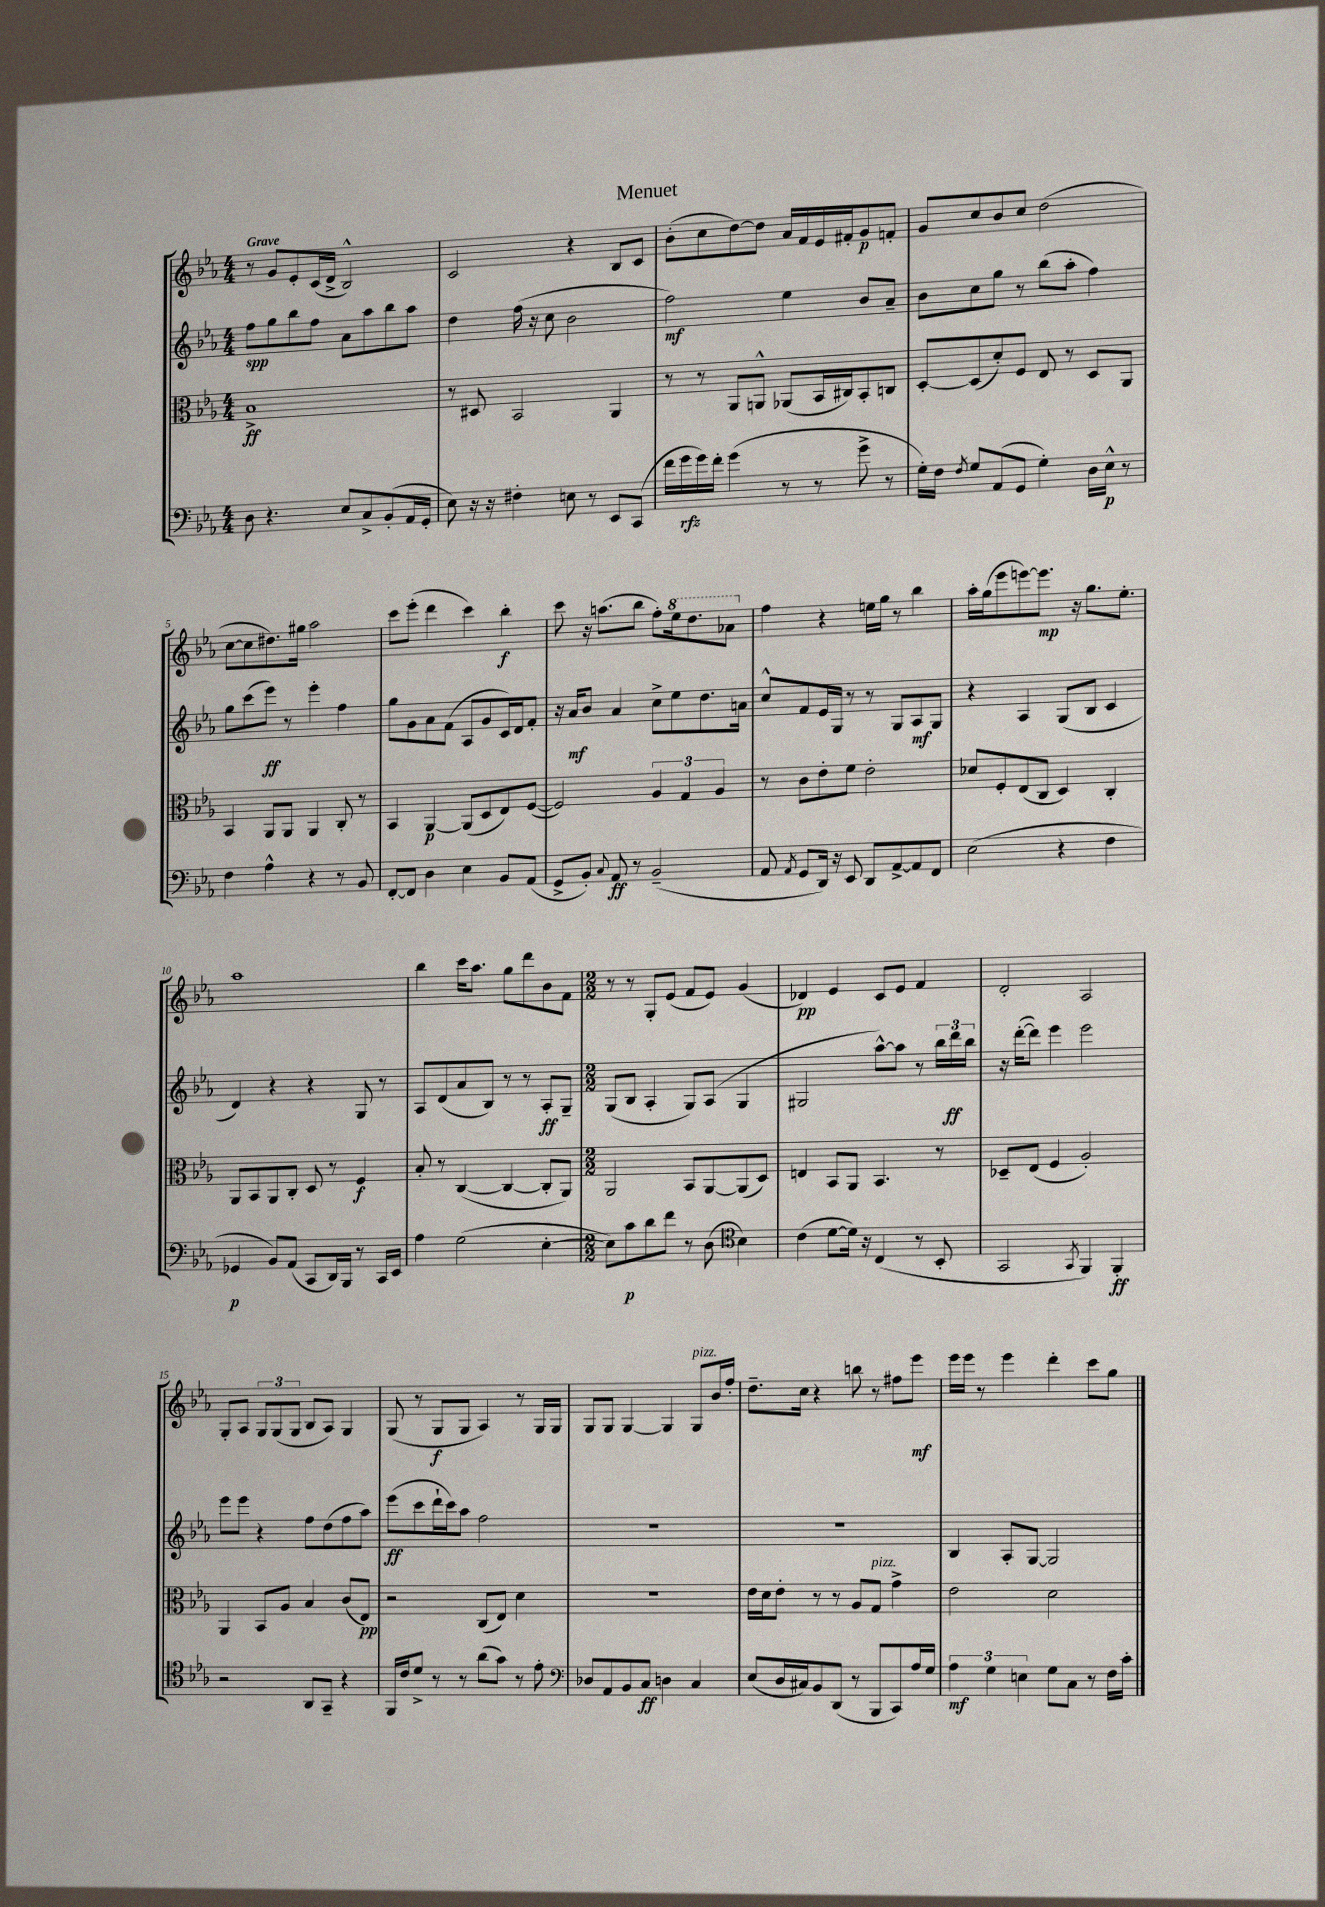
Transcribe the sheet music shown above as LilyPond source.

\header { title = "Menuet" }
<<
\new StaffGroup <<
\new Staff = "s0" {
    \clef treble \key ees \major \numericTimeSignature \time 4/4 \tempo "Grave"
    \autoBeamOff r8 g'8[ ees'8-. c'16( d'16]-> bes2-^) |
    c'2 r4 bes8[ c'8] |
    bes'8[-.( c''8 d''8~) d''8] aes'16[ f'16 ees'16 fis'16-. g'8\p f'8]-. |
    g'8[ c''8 bes'8 c''8] d''2( |
    c''8[~ c''8 dis''8.) gis''16] aes''2 |
    c'''8[ ees'''8]-.( d'''4 c'''4) bes''4-.\f |
    c'''8 r16 a''8.[( bes''8] f''8[-.) \ottava #1 ees'''16 d'''8. aes''8] \ottava #0 |
    f''4 r4 e''16[ g''16] r8 bes''4 |
    aes''16[-. g''16( ees'''8 e'''8~) e'''8.]\mp r16 g''8.[ ees''8.]-. |
    aes''1 |
    bes''4 c'''16[ aes''8.] g''8[ d'''8 bes'8 f'8] |
    \numericTimeSignature \time 2/2 r8 r8 g8[-. ees'8]( f'8[ ees'8]) g'4( |
    des'4\pp) ees'4 c'8[ ees'8] f'4 |
    d'2-. aes2 |
    g8[-. aes8] \tuplet 3/2 { g8[ g8( g8] } bes8[ aes8]) g4 |
    g8( r8 g8[\f g8] aes4) r8 g16[ g16] |
    g8[ g8] g4~ g4 g8[^\markup { \italic "pizz." } bes'16 f''16]-. |
    d''8.[-- c''16] r4 b''8 r8 fis''8[ ees'''8]\mf |
    ees'''16[ ees'''16] r8 ees'''4 d'''4-. c'''8[ g''8] \bar "|." |
}
\new Staff = "s1" {
    \clef treble \key ees \major \numericTimeSignature \time 4/4
    \autoBeamOff f''8[\spp g''8 bes''8 f''8] aes'8[ aes''8 bes''8 aes''8] |
    d''4 f''16( r16 c''8 bes'2 |
    f''2\mf) ees''4 bes'8[ aes'8]-- |
    bes'8[ c''8 g''8] r8 bes''8[( aes''8]-. f''4) |
    g''8[ c'''8( ees'''8]\ff) r8 ees'''4-. f''4 |
    g''8[ g'8 aes'8 f'8]( aes8[ g'8 c'16) d'16 f'8]-. |
    r16 aes'16[\mf bes'8] aes'4 c''8[-> ees''8 d''8. a'16] |
    c''8[-^ f'8 ees'16 g16] r8 r8 g8[ aes8\mf g8] |
    r4 aes4 g8[( bes8] c'4 |
    d'4) r4 r4 g8 r8 |
    aes8[ d'8( aes'8 bes8]) r8 r8 aes8[-.\ff g8]-- |
    \numericTimeSignature \time 2/2 g8[( bes8] aes4-. g8[) aes8]( g4 |
    gis2 aes''8[~-^) aes''8] r8 \tuplet 3/2 { bes''16[ d'''16\ff bes''16] } |
    r16 d'''16[~-.( d'''8]) ees'''4 ees'''2 |
    ees'''8[ ees'''8] r4 f''8[ d''8( f''8 aes''8]) |
    ees'''8[\ff( c'''8 d'''16-! c'''16) aes''8] f''2 |
    R1 |
    R1 |
    bes4 aes8[-. g8]~ g2 \bar "|." |
}
\new Staff = "s2" {
    \clef alto \key ees \major \numericTimeSignature \time 4/4
    \autoBeamOff bes1->\ff |
    r8 dis8 bes,2 aes,4 |
    r8 r8 aes,8[ a,8]-^ aes,8[( bes,16 cis16) bes,8-. c8] |
    d8[~-. d8( d'8-.) f8] ees8 r8 d8[ aes,8] |
    bes,4 aes,8[ aes,8] aes,4 c8-. r8 |
    bes,4 aes,4~\p aes,8[( d8 ees8) f8]~( |
    f2) \tuplet 3/2 { aes4 g4 aes4 } |
    r8 c'8[ ees'8-. f'8] ees'2-. |
    des'8[ f8-. ees8( c8] d4) c4-. |
    aes,8[ bes,8 aes,8 c8]-. d8 r8 f4\f |
    bes8-. r8 c4~( c4~ c8[-. aes,8]) |
    \numericTimeSignature \time 2/2 aes,2 bes,8[ aes,8~ aes,8( d8]) |
    e4 bes,8[ aes,8] bes,4. r8 |
    des8[-- ees8]( f4 aes2-.) |
    aes,4 bes,8[ aes8] bes4 c'8[( ees8]\pp) |
    r2 c8[( ees8]) d'4 |
    R1 |
    ees'16[ d'16 ees'8]-. r8 r8 aes8[ g8]^\markup { \italic "pizz." } g'4-> |
    ees'2 d'2 \bar "|." |
}
\new Staff = "s3" {
    \clef bass \key ees \major \numericTimeSignature \time 4/4
    \autoBeamOff d8 r4. ees8[ c8-> bes,8-.( aes,16 g,16]-. |
    ees8) r16 r16 fis4-. e8 r8 ees,8[ c,8]( |
    f'16[ g'16\rfz g'16) f'16]-. g'4( r8 r8 g'8-> r8 |
    g16[-.) f16] \acciaccatura { f8 } g8[ aes,8( g,8] g4-.) d16[ ees16]-^\p r8 |
    f4 aes4-^ r4 r8 bes,8 |
    f,8[~-. f,8] d4 ees4 bes,8[ aes,8]( |
    g,8[-> bes,8]-.) \appoggiatura { c8 } aes,8\ff r8 bes,2--( |
    aes,8 \acciaccatura { aes,8 } g,8[ d,16]) r16 ees,8 d,8[ aes,8~-> aes,8 f,8] |
    ees2( r4 f4 |
    ges,4\p bes,8[) aes,8]( c,8[ d,16) bes,,16] r8 c,16[ ees,16] |
    aes4 g2( ees4~-. |
    \numericTimeSignature \time 2/2 ees8[) c'8\p d'8 f'8] r8 d8( \clef tenor bes4) |
    c'4( d'8[~ d'16]) r16 c4( r8 bes,8-. |
    g,2 \acciaccatura { g,8 } f,4) f,4-.\ff |
    r2 aes,8[ g,8]-- r4 |
    f,16[ c'16 d'8]-> r8 r8 aes'8[( g'8]) r8 ees'8-. |
    \clef bass des8[ aes,8 bes,8 c8]\ff d4 c4 |
    ees8[( d16 cis16) bes,8 d,8]( r8 bes,,8[ c,8) aes16 g16] |
    \tuplet 3/2 { aes4\mf g4 e4 } g8[ c8] r8 f16[ c'16]-. \bar "|." |
}
>>
>>
